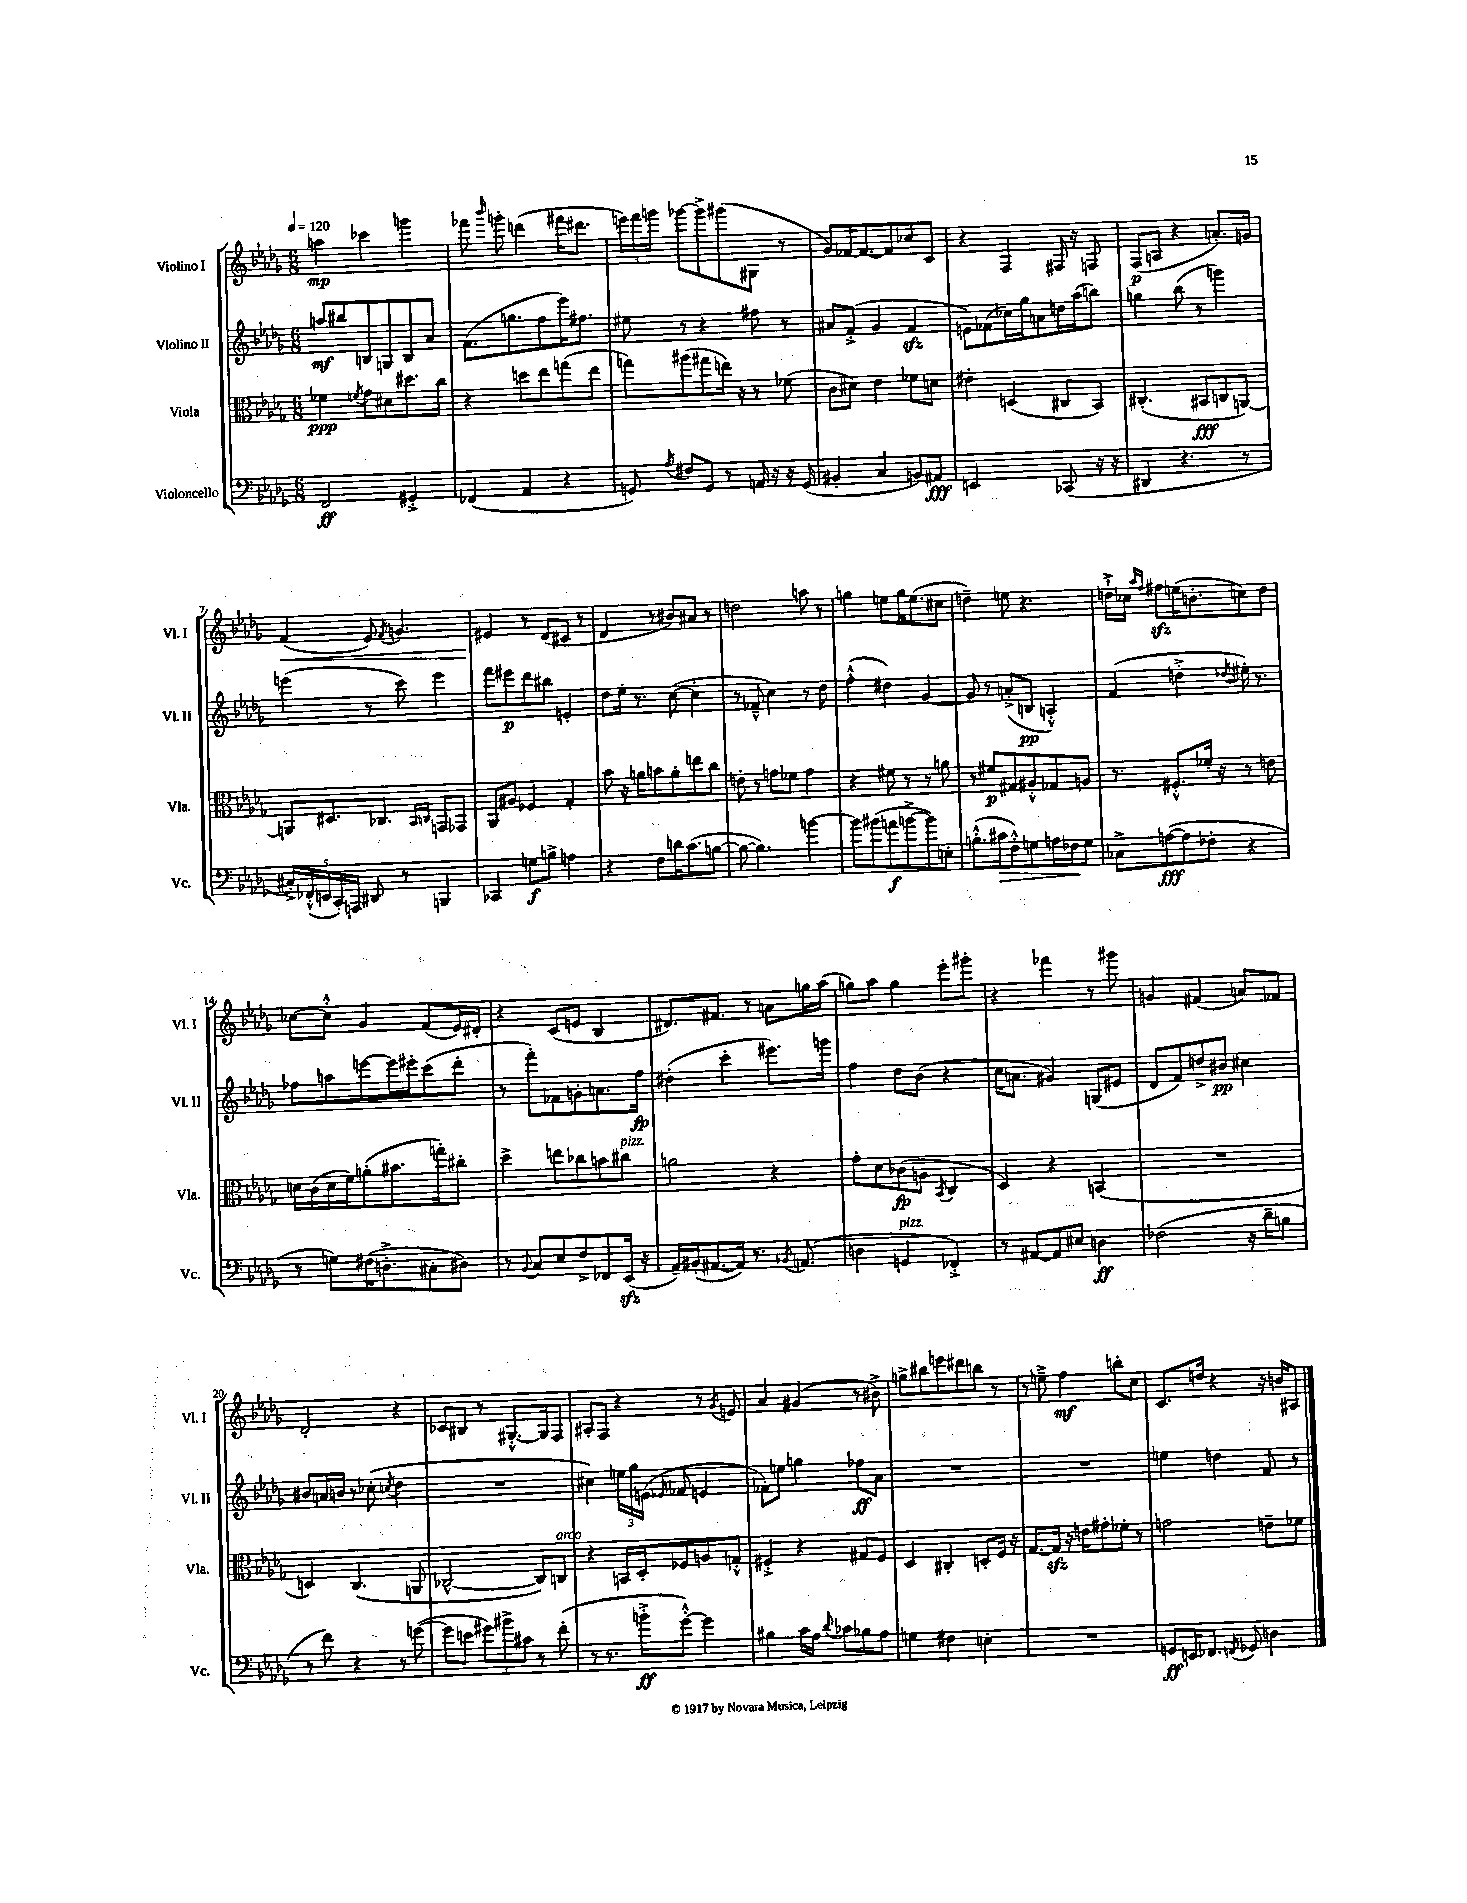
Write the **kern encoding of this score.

**kern	**kern	**kern	**kern
*staff4	*staff3	*staff2	*staff1
*clefF4	*clefC3	*clefG2	*clefG2
*k[b-e-a-d-g-]	*k[b-e-a-d-g-]	*k[b-e-a-d-g-]	*k[b-e-a-d-g-]
*M6/8	*M6/8	*M6/8	*M6/8
*MM120	*MM120	*MM120	*MM120
2FF	4f-	8aa	4aa
.	.	8bb#	.
.	8qf	.	.
.	8g-	8B	4ccc-
.	8d#	8G	.
4GG#'^	8.dd#	8B	4ggg
.	.	8a-	.
.	16cc	.	.
=	=	=	=
(4FF-	4r	(8.f	8fff-
.	.	.	16qqbbb-
.	.	.	8ggg'
.	.	8.gg	.
4AA-	8dd	.	(4ddd
.	8ee-	8ff	.
4r	(8gg	16eee-)	16fff#
.	.	8.ff#	8.ddd#
.	8ee-	.	.
=	=	=	=
8GG)	8gg)	8ee#	24eee)
.	.	.	24fff
.	.	.	24ggg
8qA-	.	.	.
8F#	(8aa#	8r	[8ggg-
8GG	8gg#	4r	8ggg-^]
8r	16ee)	.	(8ggg#
.	16r	.	.
16AA	8r	8ff#	8G#
16r	.	.	.
16r	(8f-	8r	8r
(16GG	.	.	.
=	=	=	=
4BB#'	8c	8a#	8g-)
.	8d#)	(8f'^	[16f-
.	.	.	8.f-_
4C	4e-	4g-	.
.	.	.	8f-]
8BB)	8f-	4f	8cc-
8AA#	8d	.	8c
=	=	=	=
2EE	4e#'	8e)	4r
.	.	(8f-	.
.	(4D	16cc-)	4F
.	.	16gg-	.
.	.	8a	.
(8CC-	8C#	16dd	16F#
.	.	(16aa-	16r
16r	8BB-)	8bb)	8F
16r	.	.	.
=	=	=	=
4DD#	(4.C#'	4gg	(8F
.	.	.	8A
4.r	.	(8bb-	4r
.	8BB#	8r	.
.	8C	4ggg)	8.a')
8r	[8AA)	.	.
.	.	.	16g
=	=	=	=
20C#'^)	8AA]	(4eee	(4f
(20FF-'^^	.	.	.
20EE	.	.	.
.	8.D#	.	.
20CC')	.	.	.
20AAA	.	.	.
8DD#	.	8r	8e-)
.	8.C-	.	.
.	.	.	8qf
8r	.	8ccc)	4.g
.	16qqBB-	.	.
.	16qqC	.	.
4BBB	8GG	4eee	.
.	8GG-	.	.
=	=	=	=
4CC-	8AA-	8fff	4e#
.	8A#	8eee#	.
8G	4F-	8ddd-	8r
8B^	.	8bb#	(8d-
4A	4G-'	4e'	8c#
.	.	.	8r
=	=	=	=
4r	8b-	8dd-	4d-
.	16r	16ee-'	.
.	16a	8.r	.
8F	8b	.	8r
16d	8a'	([8cc	8b#)
(8.c	.	.	.
.	8ee	4cc']	8a#
[8B	8cc	.	8r
=	=	=	=
8B_	8e'	8r	2dd
4.B])	8r	8f-~^^	.
.	8g	4cc)	.
.	8f-	.	.
[4b	4g	8r	8aa
.	.	8dd-	8r
=	=	=	=
8b]	4r	(4ff'^^	4gg
(8b#	.	.	.
8a	8f#	4dd#)	8ee
[8b^	8r	.	16gg
.	.	.	(8.ee
8b])	8r	[4g-	.
8E'	8a	.	8cc#
=	=	=	=
(8.B'^^	8r	8g-]	4dd~)
.	8f#	8r	.
16c#	.	.	.
8F'^^)	8G#	(8a'^	8ee
8G	8A#'^^	8B	4.r
16A	8G-	4A'^^)	.
16F-	.	.	.
8G	8A	.	.
=	=	=	=
8C-^	8.r	(4f	16dd`^
.	.	.	16cc-
.	.	.	16qqaa-
.	.	.	16qqff
([8A	.	.	8ff#
.	8.F#'^^	.	.
8A]	.	4dd'^	(16ee
.	.	.	8.b'
8F-'	16f-'	.	.
.	16r	.	.
.	.	8qdd-	.
4r	8r	16ee#')	8cc)
.	.	8.r	.
.	8e	.	8dd
=	=	=	=
8r	16d	8ff-	[8cc-
.	(16c	.	.
8G)	16d	8aa	8cc-'^^]
.	16f)	.	.
(16F#	(8a'	[8eee	4g-
8.D'^	.	.	.
.	8.b#	16eee]	.
.	.	16eee#'	.
8C#'	.	(8ccc	(8f
.	16gg')	.	.
8D#)	8cc#'	8ddd-'	16e-)
.	.	.	16d#'
=	=	=	=
8r	4dd-^	8r	4r
8qqBB-	.	.	.
8C	.	8fff')	.
8E-	8ee	8f-	(8c
8F^	8cc-	8g'	8e
8FF-	8b	8.a	4B-
(16EE-	8cc#	.	.
16r	.	16ff	.
=	=	=	=
16AA-~)	2a	(4dd#'	8.d#)
(16BB#'	.	.	.
[8.AA#	.	.	.
.	.	.	8.f#
.	.	4ccc'	.
16AA#])	.	.	.
8.r	.	.	8r
.	4r	8.eee#)	8a
8qBB-	.	.	.
(8.AA	.	.	.
.	.	.	16gg
.	.	16ggg	(16aa-
=	=	=	=
4D	8g-'	4ff	8gg)
.	8d-	.	8aa-
4GG	(8c-	8dd-	4gg
.	8A	(8b-	.
.	8qBB-	.	.
4FF-'^)	4C	4r	8eee-'
.	.	.	8ggg#'
=	=	=	=
8r	4D-)	16cc	4r
.	.	8.a	.
[8AA#	.	.	.
8AA#]	4r	4g#)	4fff-
8E#	.	.	.
4D	(4BB	(8G	8r
.	.	8e#	8ggg#
=	=	=	=
(2F-	2.r	8d-	4g
.	.	8f)	.
.	.	8dd^	(4f#
.	.	8b#	.
16r	.	4cc#	8a)
16d-~	.	.	.
8B	.	.	8f-
=	=	=	=
8r	4D)	8b#	2d-'
8f)	.	16a	.
.	.	16b	.
4r	(4.C	8r	.
.	.	(8cc-'	.
.	.	8qcc	.
8r	.	4dd-	4r
([8g	8AA	.	.
=	=	=	=
8g]	[2C-^^	2.r	8c-
8e	.	.	8B#
12g#)	.	.	8r
12b#^	.	.	.
.	.	.	[8.G#'^^
12c#	.	.	.
8r	8C-])	.	.
.	.	.	16G#]
(8f'	8C	.	8F
=	=	=	=
8r	4r	4cc#)	8A#'
8.r	.	.	8F
.	16BB	24ee	4r
.	.	24gg-	.
16b'^	16D-'	.	.
.	.	(24e	.
.	.	16qqe-	.
[8g-'^^)	8F-	8f-	.
4g-]	8A	4e	8r
.	.	.	8qg-
.	8G'^^	.	8e
=	=	=	=
4B#	4F#'^	8f-')	4a-
.	.	8ee	.
16c	4r	4gg	(4g#
16A-	.	.	.
8qqd-	.	.	.
8c-	.	.	.
8B-	8G#	8ff-	8r
8A-	8F#	8a-	8b#^)
=	=	=	=
4G	4D-	2.r	8gg^
.	.	.	8bb#
4F#	4C#'	.	8eee
.	.	.	8ddd#
4E'	8D'	.	8bb
.	16F	.	8r
.	16r	.	.
=	=	=	=
2.r	[8.G-	2.r	8r
.	.	.	8ee~^
.	16G-]	.	.
.	16r	.	4ff
.	16e	.	.
.	8g#'	.	.
.	8f-'	.	8bb'
.	8r	.	8cc
=	=	=	=
8GG	2g	4ee	8.c
16EE	.	.	.
8.FF-	.	.	16dd
.	.	4dd	4r
8qFF	.	.	.
8GG-	.	.	.
4D	8e~	8f	16r
.	.	.	16b
.	8f-	8r	8A#
==	==	==	==
*-	*-	*-	*-
